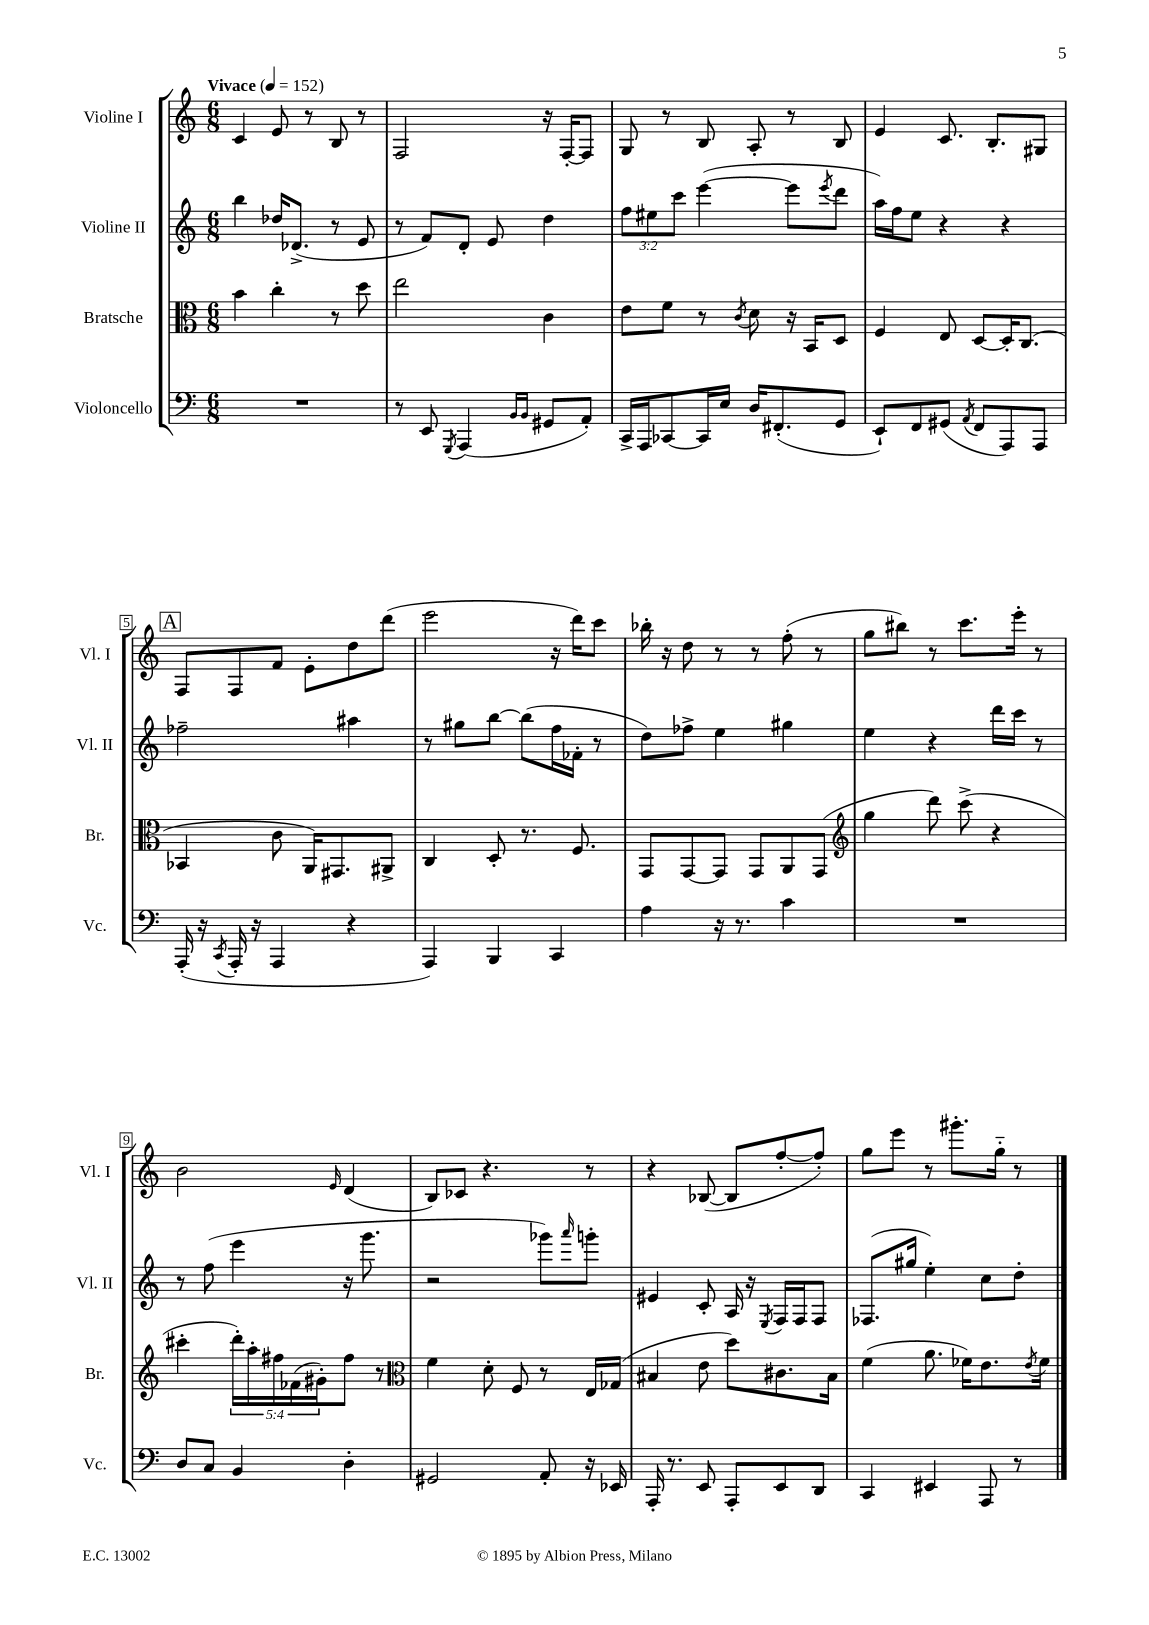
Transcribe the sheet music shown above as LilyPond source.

<<
\new StaffGroup <<
\new Staff = "s0" \with { instrumentName = "Violine I" shortInstrumentName = "Vl. I" } {
    \clef treble \key c \major \numericTimeSignature \time 6/8 \tempo "Vivace" 4 = 152
    c'4 e'8 r8 b8 r8 |
    f2 r16 f16~-. f8 |
    g8 r8 b8 a8-. r8 b8 |
    e'4 c'8. b8.-. gis8 |
    \mark \markup { \box "A" } f8 f8 f'8 e'8-. d''8 d'''8( |
    e'''2 r16 d'''16) c'''8 |
    bes''16-. r16 d''8 r8 r8 f''8-.( r8 |
    g''8 bis''8) r8 c'''8. e'''16-. r8 |
    b'2 \grace { e'16 } d'4( |
    b8) ces'8 r4. r8 |
    r4 bes8~( bes8 f''8~-. f''8-.) |
    g''8 e'''8 r8 gis'''8.-. g''16-_ r8 \bar "|." |
}
\new Staff = "s1" \with { instrumentName = "Violine II" shortInstrumentName = "Vl. II" } {
    \clef treble \key c \major \numericTimeSignature \time 6/8 \override Staff.TupletNumber.text = #tuplet-number::calc-fraction-text
    b''4 des''16 des'8.->( r8 e'8 |
    r8 f'8) d'8-. e'8 d''4 |
    \tuplet 3/2 { f''8 eis''8 c'''8 } e'''4~( e'''8 \acciaccatura { e'''8 } d'''8 |
    a''16) f''16 e''8 r4 r4 |
    \mark \markup { \box "A" } fes''2-- ais''4 |
    r8 gis''8 b''8~ b''8( f''16 fes'16-. r8 |
    d''8) fes''8-> e''4 gis''4 |
    e''4 r4 d'''16 c'''16 r8 |
    r8 f''8( e'''4 r16 g'''8. |
    r2 ges'''8) \grace { a'''16 } g'''8-. |
    eis'4 c'8-. a16 r16 \acciaccatura { e8 } f16 f16 f8 |
    fes8.( gis''16 e''4-.) c''8 d''8-. \bar "|." |
}
\new Staff = "s2" \with { instrumentName = "Bratsche" shortInstrumentName = "Br." } {
    \clef alto \key c \major \numericTimeSignature \time 6/8 \override Staff.TupletNumber.text = #tuplet-number::calc-fraction-text
    b'4 c''4-. r8 d''8 |
    e''2 c'4 |
    e'8 f'8 r8 \acciaccatura { c'8 } d'8 r16 b,16 d8 |
    f4 e8 d8~ d16-. c8.( |
    \mark \markup { \box "A" } bes,4 c'8 a,16) gis,8. ais,8-> |
    c4 d8-. r8. f8. |
    g,8 g,8~ g,8 g,8 a,8 g,8( |
    \clef treble g''4 d'''8) c'''8->( r4 |
    cis'''4-. \tuplet 5/4 { d'''16-.) a''16-. fis''16 fes'16( gis'16-.) } fis''8 r8 |
    \clef alto f'4 d'8-. f8 r8 e16 ges16( |
    bis4 e'8 d''8) cis'8. bis16 |
    f'4( a'8. fes'16) e'8. \acciaccatura { e'8 } fes'16 \bar "|." |
}
\new Staff = "s3" \with { instrumentName = "Violoncello" shortInstrumentName = "Vc." } {
    \clef bass \key c \major \numericTimeSignature \time 6/8
    R2. |
    r8 e,8 \acciaccatura { g,,8 } a,,4( \grace { b,16 b,16 } gis,8 a,8-.) |
    c,16-> a,,16 ces,8~ ces,16 e16 d16 fis,8.-.( g,8 |
    e,8-!) f,8 gis,8( \acciaccatura { a,8 } f,8 a,,8) a,,8 |
    \mark \markup { \box "A" } a,,16-.( r16 \acciaccatura { c,8 } a,,16-. r16 a,,4 r4 |
    a,,4) b,,4 c,4 |
    a4 r16 r8. c'4 |
    R2. |
    d8 c8 b,4 d4-. |
    gis,2 a,8-. r16 ees,16 |
    a,,16-. r8. e,8 a,,8-. e,8 d,8 |
    c,4 eis,4 a,,8 r8 \bar "|." |
}
>>
>>
\layout { \context { \Score \override BarNumber.stencil = #(make-stencil-boxer 0.1 0.3 ly:text-interface::print) } }
